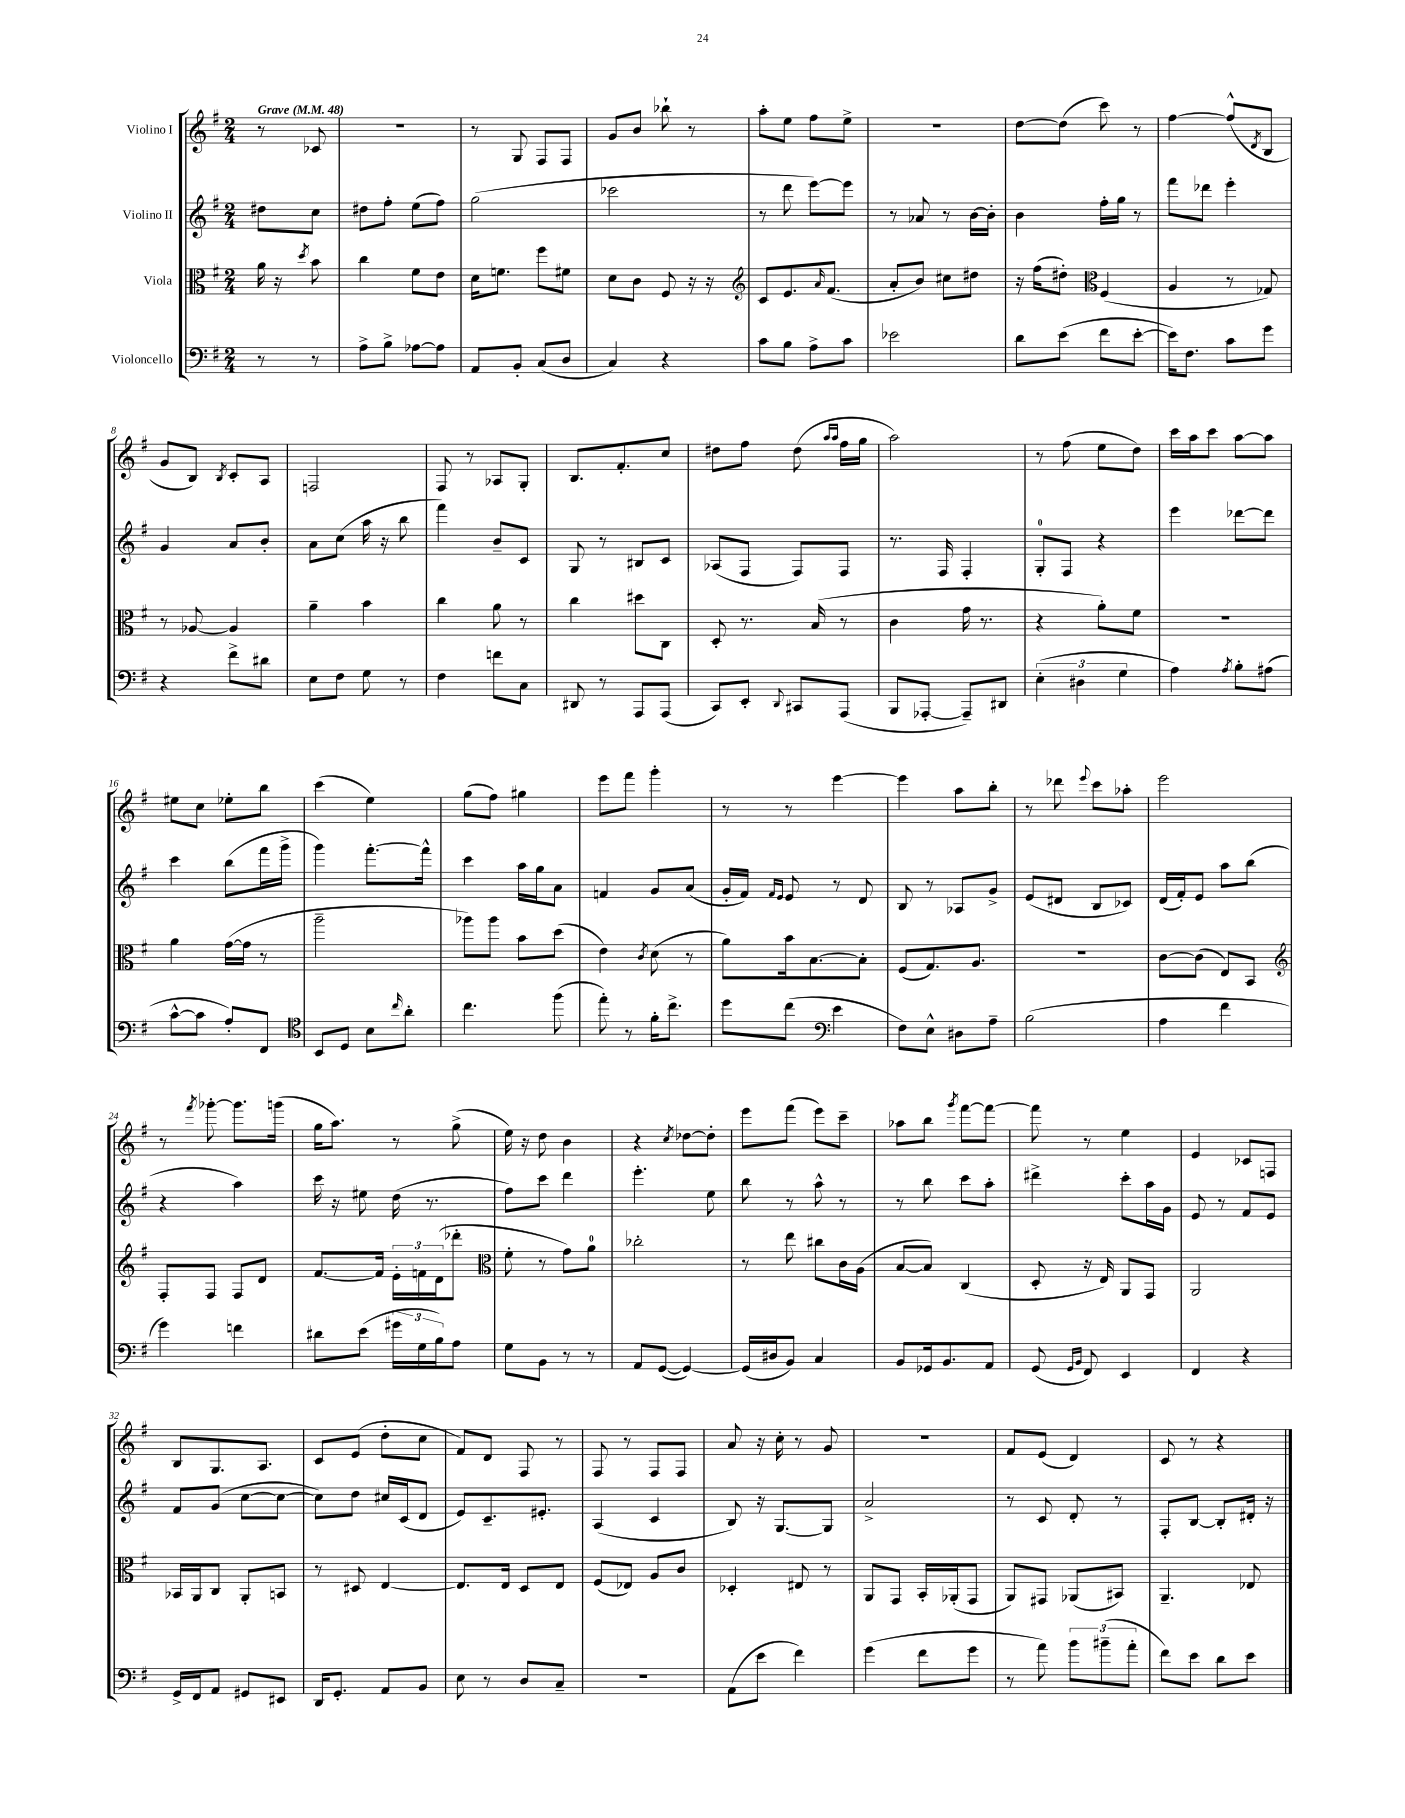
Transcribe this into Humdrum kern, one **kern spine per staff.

**kern	**kern	**kern	**kern
*staff4	*staff3	*staff2	*staff1
*clefF4	*clefC3	*clefG2	*clefG2
*k[f#]	*k[f#]	*k[f#]	*k[f#]
*M2/4	*M2/4	*M2/4	*M2/4
*MM48	*MM48	*MM48	*MM48
8r	16a\	8dd#\L	8r
.	16r	.	.
.	8qdd/	.	.
8r	8b\	8cc\J	8c-/
=	=	=	=
8A^\L	4cc\	8dd#\L	2r
8B^\J	.	8ff#'\J	.
[8A-\L	8f#\L	(8ee\L	.
8A-\]J	8e\J	8ff#\J)	.
=	=	=	=
8AA/L	16d\LK	(2gg\	8r
.	8.f\J	.	.
8BB'/J	.	.	8G/
(8C/L	8ff#\L	.	8F#/L
8D/J	8f#\J	.	8F#/J
=	=	=	=
4C/)	8d\L	2ccc-\	8g/L
.	8c\J	.	8b/J
4r	8F#/	.	8bb-`\
.	16r	.	8r
.	16r	.	.
=	=	=	=
*	*clefG2	*	*
8c\L	8c/L	8r	8aa'\L
8B\J	8.e/	8ddd\	8ee\J
8A^\L	.	[8eee\L)	8ff#\L
.	16qqa/	.	.
.	(8.f#/J	.	.
8c\J	.	8eee\]J	8ee^\J
=	=	=	=
2e-\	8a'/L	8r	2r
.	8b/J)	8a-/	.
.	8cc#\L	8r	.
.	8dd#\J	[16b\LL	.
.	.	16b'\]JJ	.
=	=	=	=
8d\L	16r	4b\	[8dd\L
.	(16ff#\LK	.	.
(8e\J	8dd#'\J)	.	(8dd\]J
*	*clefC3	*	*
8f#\L	(4F#/	16ff#'\LL	8ccc\)
.	.	16gg\JJ	.
[8e'\J	.	8r	8r
=	=	=	=
16e\]LK)	4A/	8fff#\L	[4ff#\
8.F#\J	.	.	.
.	.	8ddd-\J	.
8c\L	8r	4eee'\	(8ff#^^/]L
.	.	.	8qd/
8g\J	8G-/)	.	8B/J
=	=	=	=
4r	8r	4g/	8g/L
.	[8A-/	.	8B/J)
.	.	.	8qB/
8f#^\L	4A-/]	8a/L	8c'/L
8d#\J	.	8b'/J	8A/J
=	=	=	=
8E\L	4a~\	8a\L	2F/
8F#\J	.	(8cc\J	.
8G\	4b\	16aa\	.
.	.	16r	.
8r	.	8bb\	.
=	=	=	=
4F#\	4cc\	4fff#\)	8F#/
.	.	.	8r
8f\L	8a\	8b~/L	8A-/L
8C\J	8r	8c/J	8G'/J
=	=	=	=
8DD#/	4cc\	8G/	8.B/L
8r	.	8r	.
.	.	.	8.f#'/
8AAA/L	8dd#\L	8B#/L	.
(8AAA/J	8C\J	8c/J	8cc/J
=	=	=	=
8CC/L)	8D'/	(8A-/L	8dd#\L
8EE'/J	8.r	8F#/J	8ff#\J
8qqDD/	.	.	.
8CC#/L	.	8F#/L)	(8dd#\
.	(16B/	.	.
.	.	.	16qqaa/LL
.	.	.	16qqaa/JJ
(8AAA/J	8r	8F#/J	16ff#\LL
.	.	.	16gg\JJ
=	=	=	=
8BBB/L	4c\	8.r	2aa\)
[8AAA-'/J	.	.	.
.	.	16F#/	.
8AAA-~/]L)	16g\	4F#'/	.
.	8.r	.	.
8DD#/J	.	.	.
=	=	=	=
(6E'\	4r	8G'/L	8r
.	.	8F#/J	(8ff#\
6D#\	.	.	.
.	8a'\L)	4r	8ee\L
6G\	.	.	.
.	8f#\J	.	8dd\J)
=	=	=	=
4A\)	2r	4eee\	16ccc\LL
.	.	.	16aa\J
.	.	.	8ccc\J
8qA/	.	.	.
8B'\L	.	[8ddd-\L	[8aa\L
(8A#\J	.	8ddd-\]J	8aa\]J
=	=	=	=
[8c^^\L	4a\	4ccc\	8ee#\L
8c\]J	.	.	8cc\J
8A'/L)	([16g\LL	(8bb\L	8ee-'\L
.	16g\]JJ	.	.
8FF#/J	8r	16fff#\L	8bb\J
.	.	16ggg^\JJ	.
=	=	=	=
*clefC4	*	*	*
8BB/L	2aa~\	4ggg\)	(4ccc\
8D/J	.	.	.
8B\L	.	[8.fff#'\L	4ee\)
16qqcc/	.	.	.
8a'\J	.	.	.
.	.	16fff#^^\]Jk	.
=	=	=	=
4.cc\	8aa-\L)	4ccc\	(8gg\L
.	8aa-\J	.	8ff#\J)
.	8b\L	16aa\LL	4gg#\
.	.	16gg\J	.
(8ff#\	(8dd\J	8a\J	.
=	=	=	=
8ee'\)	4e\)	4f/	8eee\L
8r	.	.	8fff#\J
.	8qc/	.	.
16f#'\LK	(8d\	8g/L	4ggg'\
8.cc^\J	.	.	.
.	8r	(8a/J	.
=	=	=	=
8dd\L	8a\L)	16g'/LL	8r
.	.	16f#/JJ)	.
.	.	16qqf#/LL	.
.	.	16qqe/JJ	.
(8cc\J	16b\k	8e/	8r
.	[8.B\	.	.
*clefF4	*	*	*
4e\	.	8r	[4eee\
.	8B'\]J	8d/	.
=	=	=	=
8F#\L)	(8F#/L	8B/	4eee\]
8E^^\J	8.G/)	8r	.
8D#\L	.	8A-/L	8aa\L
.	8.A/J	.	.
8A~\J	.	8g^/J	8bb'\J
=	=	=	=
(2B\	2r	(8e/L	8r
.	.	8d#/J	8ddd-\
.	.	.	8qqeee/
.	.	8B/L	8ccc\L
.	.	8c-/J)	8aa-'\J
=	=	=	=
4A\	[8c\L	(16d/LL	2eee\
.	.	16f#'/J)	.
.	(8c\]J	8e/J	.
4f#\	8E/L)	8aa\L	.
.	8BB/J	(8bb\J	.
=	=	=	=
*	*clefG2	*	*
4g\)	8F#'/L	4r	8r
.	.	.	8qfff#/
.	8F#/J	.	[8ggg-'\
4f\	8F#/L	4aa\)	8.ggg-\]L
.	8d/J	.	.
.	.	.	(16ggg\Jk
=	=	=	=
8d#\L	[8.f#/L	16ccc\	16gg\LK
.	.	16r	8.aa\J)
(8e\J	.	8ee#\	.
.	16f#/]Jk	.	.
24g#\LL	24e'\LL	(16dd\	8r
24G\	24f\	.	.
.	.	8.r	.
24B\J)	(24d\J	.	.
8A\J	8ddd-'\J	.	(8gg^\
=	=	=	=
*	*clefC3	*	*
8G\L	8f#'\	8ff#\L)	16ee\)
.	.	.	16r
8BB\J	8r	8ccc\J	8dd\
8r	8g\L)	4ddd\	4b\
8r	8a\J	.	.
=	=	=	=
8AA/L	2cc-'\	4.eee'\	4r
([8GG/J	.	.	.
.	.	.	8qcc/
4GG/_)	.	.	[8dd-\L
.	.	8ee\	8dd-'\]J
=	=	=	=
(16GG/]LL	8r	8bb\	8eee\L
16D#/J	.	.	.
8BB/J)	8ee\	8r	(8fff#\J
4C/	8cc#\L	8aa^^\	8eee\L)
.	16c\L	8r	8ccc~\J
.	(16A\JJ	.	.
=	=	=	=
8BB/L	[8B/L	8r	8aa-\L
16GG-/k	8B/]J)	8bb\	8bb\J
8.BB/	.	.	.
.	.	.	8qggg/
.	(4C/	8ccc\L	[8fff#\L
8AA/J	.	8aa'\J	8fff#\_J
=	=	=	=
(8GG/	8D'/	4ddd#^\	8fff#\]
16qqGG/LL	.	.	.
16qqBB/JJ	.	.	.
8FF#/)	16r	.	8r
.	16E/)	.	.
4EE/	8AA/L	8ccc'\L	4ee\
.	8GG/J	16aa\L	.
.	.	16g\JJ	.
=	=	=	=
4FF#/	2AA/	8e/	4e/
.	.	8r	.
4r	.	8f#/L	8c-/L
.	.	8e/J	8F/J
=	=	=	=
16GG^/LL	16BB-/LL	8f#/L	8B/L
16FF#/J	16AA/J	.	.
8AA/J	8C/J	(8g/J	8.G/
8GG#/L	8AA'/L	[8cc\L	.
.	.	.	8.A/J
8EE#/J	8BB/J	8cc\_J	.
=	=	=	=
16DD/LK	8r	8cc\]L)	8c/L
8.GG'/J	.	.	.
.	8D#/	8dd\J	(8e/J
8AA/L	[4E/	16cc#/LL	8dd'\L
.	.	(16c/J	.
8BB/J	.	8d/J	8cc\J
=	=	=	=
8E\	8.E/]L	8e/L)	8f#/L)
8r	.	8.c~/	8d/J
.	16E/Jk	.	.
8D/L	8D/L	.	8F#/
.	.	8.e#'/J	.
8C~/J	8E/J	.	8r
=	=	=	=
2r	(8F#/L	(4A/	8F#/
.	8E-/J)	.	8r
.	8A/L	4c/	8F#/L
.	8c/J	.	8F#/J
=	=	=	=
(8AA\L	4D-'/	8B/)	8a/
8e\J	.	16r	16r
.	.	[8.G/L	16cc'\
4f#\)	8E#/	.	8r
.	8r	8G/]J	8g/
=	=	=	=
(4g\	8AA/L	2a^/	2r
.	8GG/J	.	.
8f#\L	16BB'/LL	.	.
.	(16AA-'/J	.	.
8g\J	8GG/J	.	.
=	=	=	=
8r	8AA/L)	8r	8f#/L
8a\)	8GG#/J	8c/	(8e/J
12b\L	(8AA-/L	8d'/	4d/)
(12b#~\	.	.	.
.	8BB#/J)	8r	.
12a'\J	.	.	.
=	=	=	=
8f#\L)	4.AA~/	8F#'/L	8c/
8e\J	.	[8B/J	8r
8d\L	.	8B'/]L	4r
8e\J	8E-/	16d#'/Jk	.
.	.	16r	.
==	==	==	==
*-	*-	*-	*-
